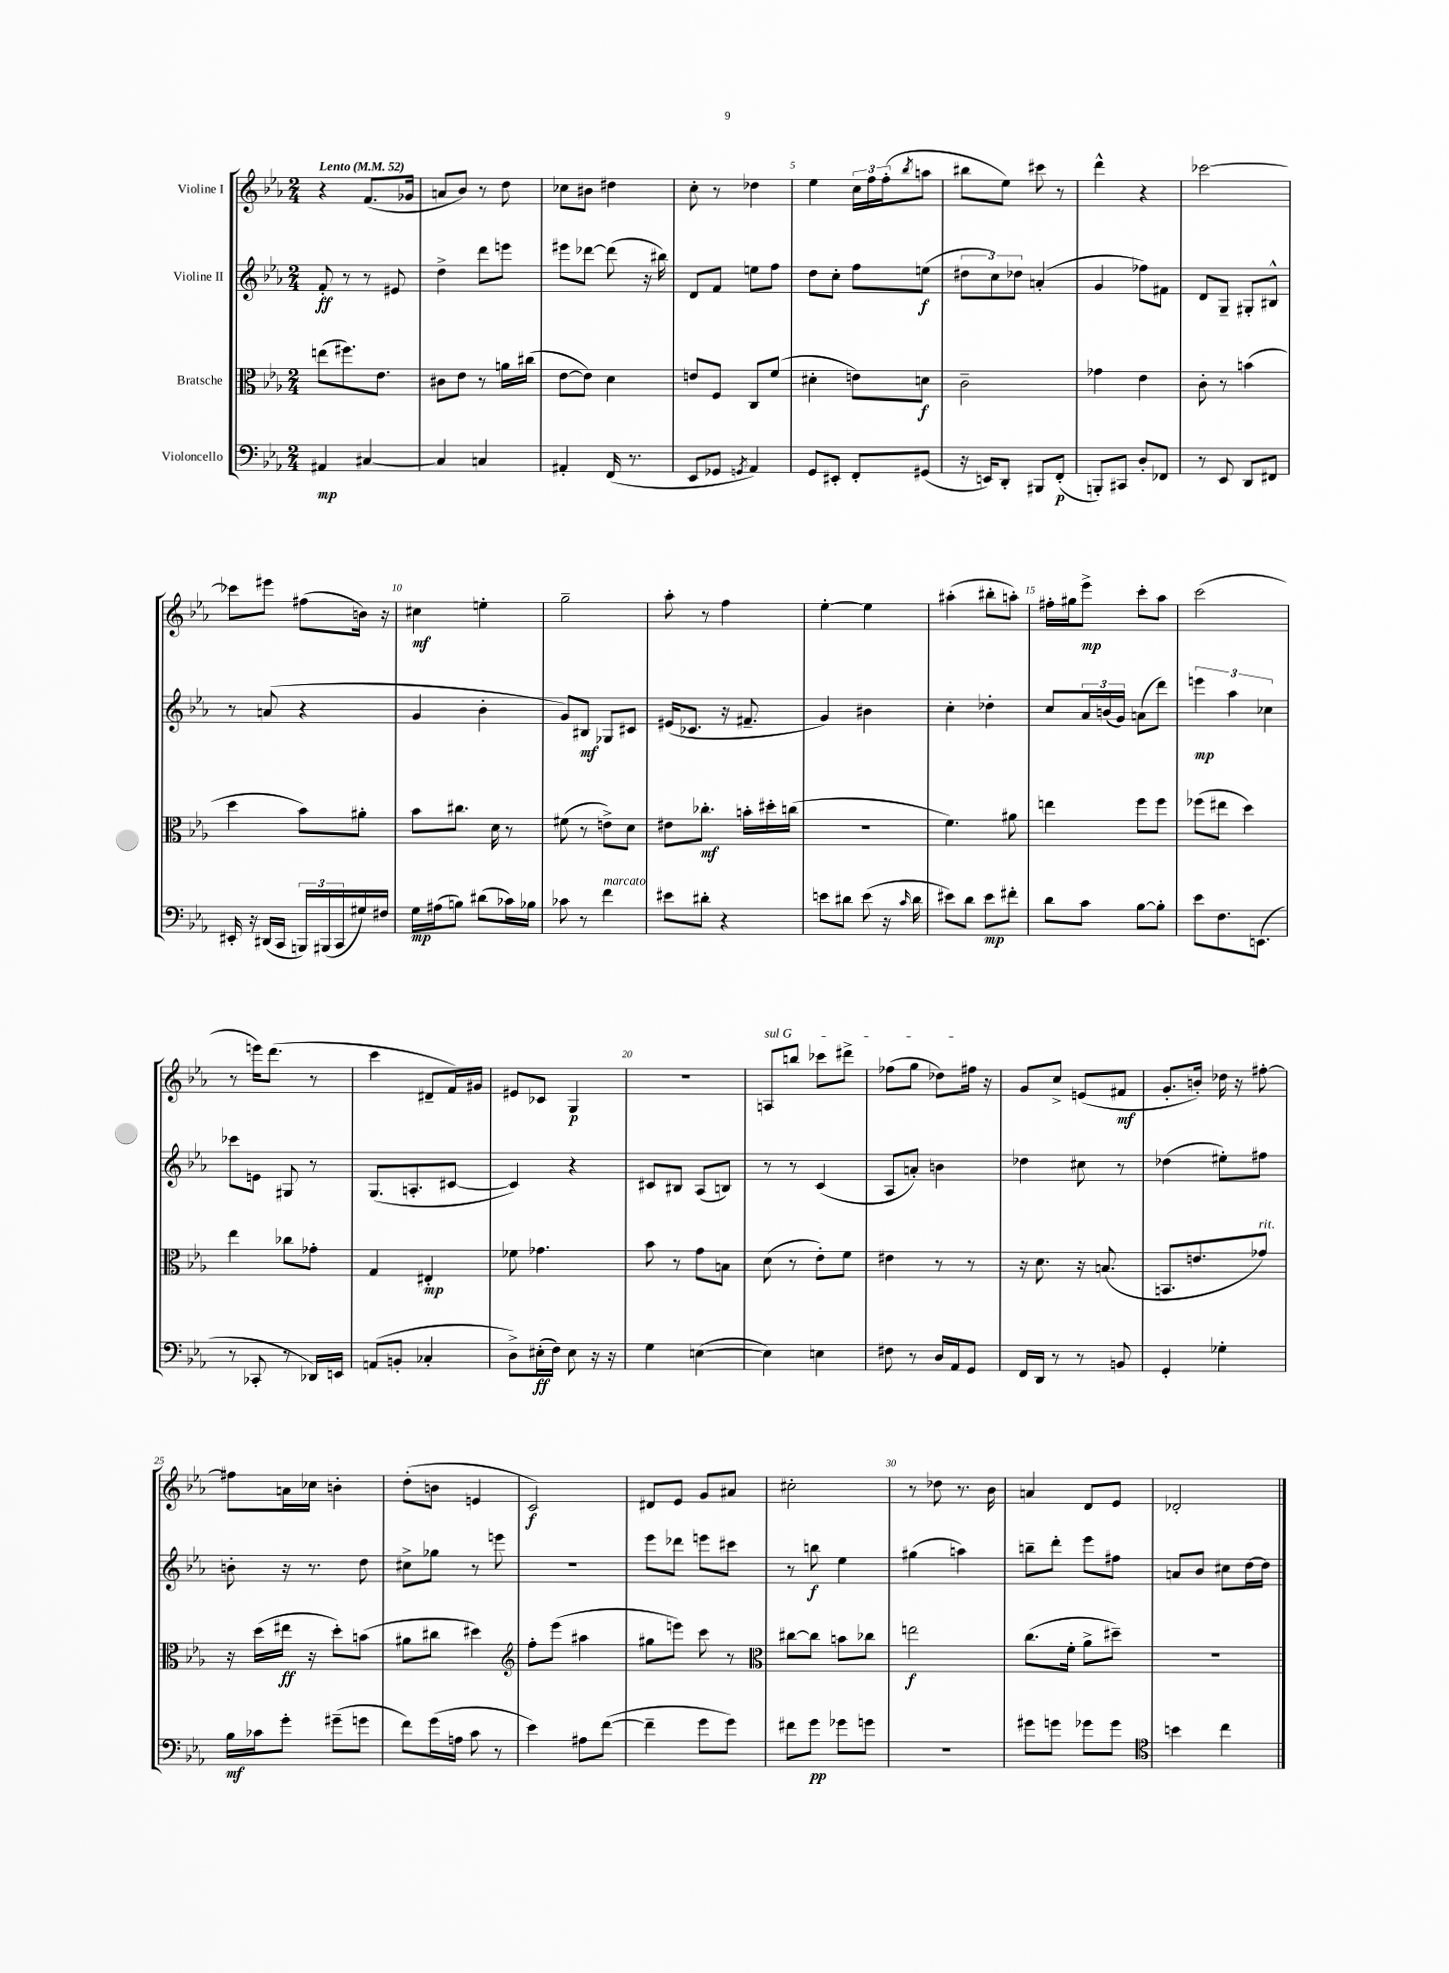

**kern	**kern	**kern	**kern
*staff4	*staff3	*staff2	*staff1
*clefF4	*clefC3	*clefG2	*clefG2
*k[b-e-a-]	*k[b-e-a-]	*k[b-e-a-]	*k[b-e-a-]
*M2/4	*M2/4	*M2/4	*M2/4
*MM52	*MM52	*MM52	*MM52
4AA#	(8ee	8f'	4r
.	8.ff#)	8r	.
[4C#	.	8r	(8.f
.	8.e-	.	.
.	.	8e#	.
.	.	.	16g-
=	=	=	=
4C#]	8c#	4dd^	8a
.	8e-	.	8b-)
4C	8r	8ddd	8r
.	16a	8eee	8dd
.	(16cc#	.	.
=	=	=	=
4AA#'	[8e-	8eee#	8cc-
.	8e-])	[8ddd-	8b#
(16FF	4d	(8ddd-]	4dd#
8.r	.	.	.
.	.	16r	.
.	.	16bb#)	.
=	=	=	=
8EE-	8e	8d	8cc'
8GG-	8F	8f	8r
8qGG	.	.	.
4AA-)	8C	8ee	4dd-
.	(8f	8ff	.
=	=	=	=
8GG	4d#'	8dd	4ee-
8EE#'	.	8cc'	.
8FF'	8e)	8ff	24cc
.	.	.	24ff
.	.	.	(24ff'
.	.	.	8qbb-
(8GG#	8d	(8ee	8aa
=	=	=	=
16r	2c~	12dd#	8bb#
16EE)	.	.	.
.	.	12cc)	.
8DD'	.	.	8ee-)
.	.	12dd-	.
8BBB#	.	(4a'	8ccc#
(8FF'	.	.	8r
=	=	=	=
8BBB')	4g-	4g	4ddd^^
8CC#	.	.	.
8D'	4e-	8ff-)	4r
8FF-	.	8f#	.
=	=	=	=
8r	8c'	8d	[2ccc-
8EE-	8r	8G~	.
8DD	(4b	8G#'	.
8FF#	.	8B#^^	.
=	=	=	=
16EE#'	4dd	8r	8ccc-]
16r	.	.	.
(16DD#	.	(8a	8eee#
16CC	.	.	.
24BBB)	8b-)	4r	(8ff#
(24BBB#	.	.	.
24CC	.	.	.
16G#)	8a#'	.	16b)
16F#	.	.	16r
=	=	=	=
16G	8b-	4g	4cc#
(16A#	.	.	.
8B)	8.cc#	.	.
(8d#	.	4b-'	4ee'
.	16d	.	.
16c-)	8r	.	.
16B-	.	.	.
=	=	=	=
8c-	(8f#	8g)	2gg~
8r	8r	8B#	.
4f	8e^)	8G-	.
.	8d	8c#	.
=	=	=	=
8e#	8e#	(16e#	8aa-'
.	.	8.c-	.
8d#'	8.cc-'	.	8r
4r	.	16r	4ff
.	16b'	8.f#~	.
.	16dd#'	.	.
.	(16cc	.	.
=	=	=	=
8e	2r	4g)	[4ee-'
8d#	.	.	.
(8e	.	4b#	4ee-]
16r	.	.	.
16qqc	.	.	.
16d#	.	.	.
=	=	=	=
8e#)	4.f)	4cc'	(4aa#'
8d	.	.	.
8e#	.	4dd-'	8bb#'
8f#'	8a#	.	8aa')
=	=	=	=
8d	4ee	8cc	16ff#'
.	.	.	16gg#
8c	.	24a-	8eee-^
.	.	(24b	.
.	.	24g)	.
[8B-	8ff	(8a	8ccc'
8B-']	8ff	8ddd)	8aa-
=	=	=	=
8e-	(8ff-	6eee	(2ccc
8.F	8ee#	.	.
.	.	6aa-	.
.	4dd)	.	.
(8.EE	.	.	.
.	.	6cc-	.
=	=	=	=
8r	4ee-	8ccc-	8r
8CC-'	.	8e	16eee)
.	.	.	(8.ddd
8r	8cc-	8G#	.
16DD-)	8g-'	8r	8r
16EE	.	.	.
=	=	=	=
(8AA	4G	(8.G	4ccc
8BB'	.	.	.
.	.	8.A'	.
4C-'	4E#'	.	8d#~
.	.	[8c#	16f)
.	.	.	16g#
=	=	=	=
8D^)	8f-	4c#])	8e#
(16E#'	4.g-	.	8c-
16F)	.	.	.
8E#	.	4r	4G
16r	.	.	.
16r	.	.	.
=	=	=	=
4G	8b-	8c#	2r
.	8r	8B#	.
([4E	8g	(8A-	.
.	8B	8B)	.
=	=	=	=
4E])	(8d	8r	8A
.	8r	8r	8bb
4E	8e-')	(4c	8ccc-
.	8f	.	8ddd#^
=	=	=	=
8F#	4e#	8A-	(8ff-
8r	.	8a')	8gg
16D	8r	4b	8dd-)
16AA-	.	.	.
8GG	8r	.	16ff#
.	.	.	16r
=	=	=	=
16FF	16r	4dd-	8g
16DD	8.d	.	.
8r	.	.	8cc^
8r	16r	8cc#	(8e
.	(8.B	.	.
8BB	.	8r	8f#
=	=	=	=
4GG'	8.BB	(4dd-	8.g'
.	8.e	.	16b')
4G-'	.	8ee#')	16dd-
.	.	.	16r
.	8g-)	8ff#	[8ff#'
=	=	=	=
16B-	16r	8b'	8ff#]
16c-	(16dd	.	.
8g'	16ee#	16r	16a
.	16r	8.r	16cc-
(8g#~	8dd')	.	4b'
8g	(8b	8dd	.
=	=	=	=
8f)	8a#	8cc#^	(8dd'
(16g	8cc#	8gg-	8b
16A	.	.	.
8c	4dd#)	8r	4e
8r	.	8eee	.
=	=	=	=
*	*clefG2	*	*
4e-)	8ff'	2r	2c)
.	(8eee-	.	.
8A#	4aa#	.	.
([8f	.	.	.
=	=	=	=
4f~]	8gg#	8eee-	8d#
.	8eee)	8ddd-	8e-
8g	8ccc	8eee	8g
8g)	8r	8ccc#	8a#
=	=	=	=
*	*clefC3	*	*
8f#	[8cc#	8r	2cc#'
8g	8cc#]	8bb	.
8g-	8b	4ee-	.
8g	8cc-	.	.
=	=	=	=
2r	2ee	(4gg#	8r
.	.	.	8dd-
.	.	4aa)	8.r
.	.	.	16b-
=	=	=	=
8g#	(8.cc	8bb~	4a
8g	.	8ddd'	.
.	16f'	.	.
8g-	8a-^	8eee-	8d
8g-	8dd#~)	8ff#	8e-
=	=	=	=
*clefC4	*	*	*
4b	2r	8a	2d-'
.	.	8b-	.
4cc	.	8cc#	.
.	.	[16dd	.
.	.	16dd]	.
==	==	==	==
*-	*-	*-	*-
